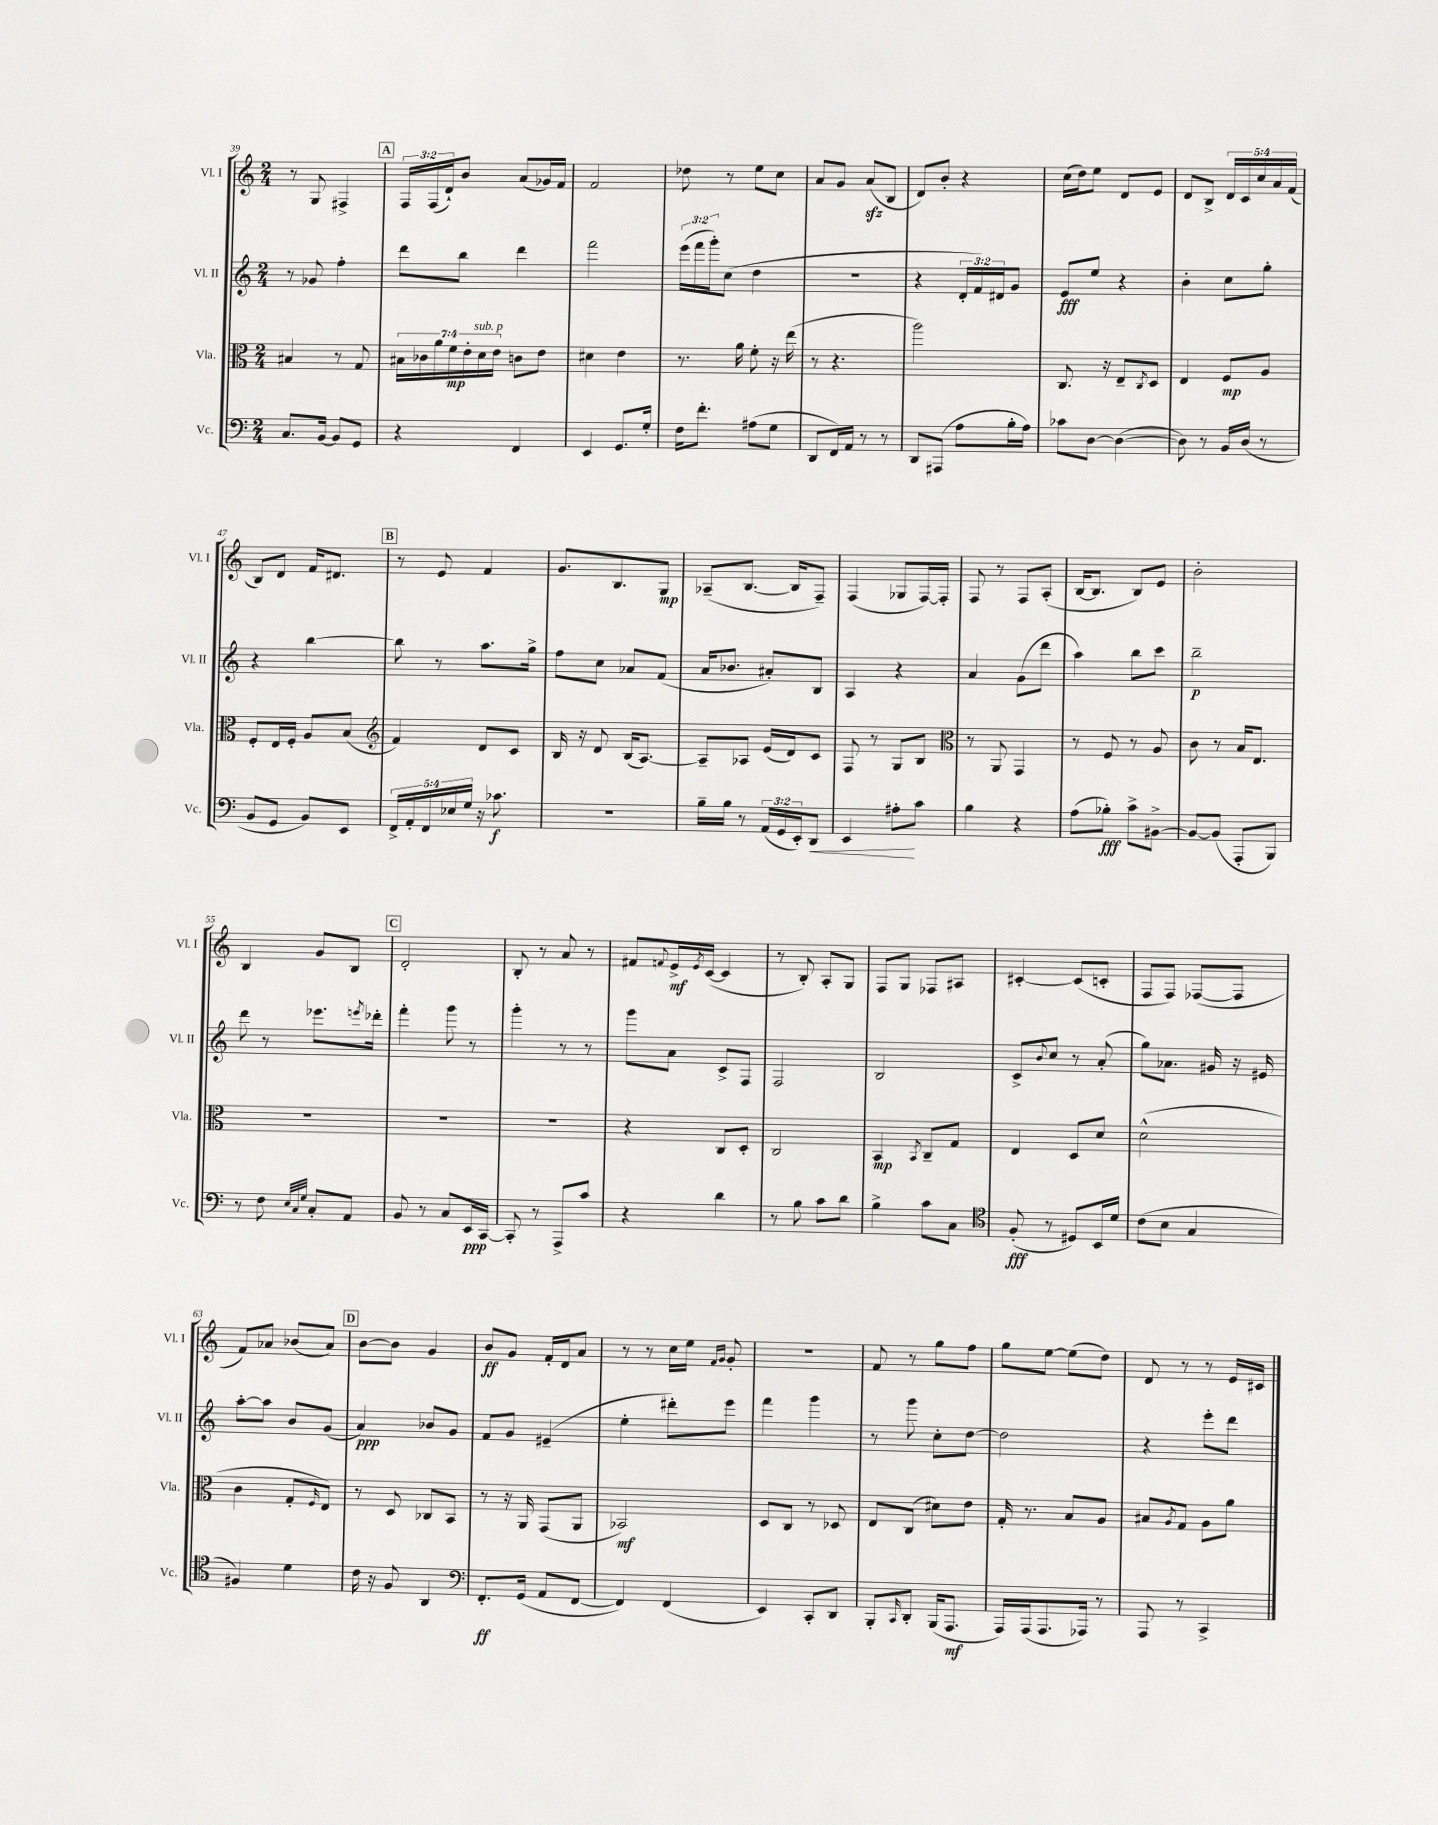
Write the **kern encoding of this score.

**kern	**dynam	**kern	**dynam	**kern	**dynam	**kern	**dynam
*part4	*part4	*part3	*part3	*part2	*part2	*part1	*part1
*staff4	*staff4	*staff3	*staff3	*staff2	*staff2	*staff1	*staff1
*I"Vc.	*	*I"Vla.	*	*I"Vl. II	*	*I"Vl. I	*
*I'Vc.	*	*I'Vla.	*	*I'Vl. II	*	*I'Vl. I	*
*clefF4	*	*clefC3	*	*clefG2	*	*clefG2	*
*k[]	*	*k[]	*	*k[]	*	*k[]	*
*M2/4	*	*M2/4	*	*M2/4	*	*M2/4	*
=39	=39	=39	=39	=39	=39	=39	=39
8.C/L	.	4B#X/	.	8r	.	8r	.
.	.	.	.	8g-X/	.	8G/	.
[16BB/Jk	.	.	.	.	.	.	.
8BB/L]	.	8r	.	4ff'\	.	4F#X^/	.
8GG/J	.	8G/	.	.	.	.	.
!!LO:REH:place=s1:t=A
=40	=40	=40	=40	=40	=40	=40	=40
4r	.	28B#X\LL	.	8ddd\L	.	24F/LL	.
.	.	28c-X\	.	.	.	.	.
.	.	.	.	.	.	(24F/	.
.	.	28a\	.	.	.	.	.
.	.	.	.	.	.	24d`/J)	.
.	.	28f\	mp	.	.	.	.
.	.	.	.	8bb\J	.	8b/J	.
.	.	28e'\	.	.	.	.	.
!	!	!LO:TX:a:i:t=sub. p	!	!	!	!	!
.	.	28d\	.	.	.	.	.
.	.	28e\JJ	.	.	.	.	.
4FF/	.	8cn\L	.	4ddd\	.	(8a/L	.
.	.	8e\J	.	.	.	16g-X/L)	.
.	.	.	.	.	.	16f/JJ	.
=41	=41	=41	=41	=41	=41	=41	=41
4EE/	.	4d#X\	.	2fff\	.	2f/	.
8.GG/L	.	4e\	.	.	.	.	.
16G'/Jk	.	.	.	.	.	.	.
=42	=42	=42	=42	=42	=42	=42	=42
16F\KL	.	8.r	.	(24eee\LL	.	8dd-X\	.
.	.	.	.	24fff\	.	.	.
8.f'\J	.	.	.	.	.	.	.
.	.	.	.	24ggg'\J)	.	.	.
.	.	.	.	(8cc\J	.	8r	.
.	.	16a\	.	.	.	.	.
(8A#X\L	.	8f'\	.	4dd\	.	8ee\L	.
8G\J	.	16r	.	.	.	8cc\J	.
.	.	(16ee\	.	.	.	.	.
=43	=43	=43	=43	=43	=43	=43	=43
8DD/L	.	8r	.	2r	.	8a/L	.
16FF/L)	.	4.r	.	.	.	8g/J	.
16AA/JJ	.	.	.	.	.	.	.
8r	.	.	.	.	.	(8azz/L	.
8r	.	.	.	.	.	8B/J	.
=44	=44	=44	=44	=44	=44	=44	=44
8DD/L	.	2aa\)	.	4r	.	8d/L)	.
(8AAA#X/J	.	.	.	.	.	8b'/J	.
8A\L	.	.	.	24d'/LL	.	4r	.
.	.	.	.	24f/)	.	.	.
.	.	.	.	24d#X/J	.	.	.
16B'\L	.	.	.	8g/J	.	.	.
16A\JJ)	.	.	.	.	.	.	.
=45	=45	=45	=45	=45	=45	=45	=45
8c-X\L	.	8.C/	.	8e/L	fff	(16cc\LL	.
.	.	.	.	.	.	16dd\J)	.
[8D\J	.	.	.	8ee/J	.	8ee\J	.
.	.	16r	.	.	.	.	.
(4D\_	.	8E~/L	.	4r	.	8d/L	.
.	.	8qC/	.	.	.	.	.
.	.	8D/J	.	.	.	8e/J	.
=46	=46	=46	=46	=46	=46	=46	=46
8D\])	.	4E/	.	4b'\	.	8d/L	.
8r	.	.	.	.	.	8B^/J	.
16BB/LL	.	8F/L	mp	8cc\L	.	20d/LL	.
.	.	.	.	.	.	20c/	.
(16D/JJ	.	.	.	.	.	.	.
.	.	.	.	.	.	20cc/	.
8r	.	8A/J	.	8gg'\J	.	.	.
.	.	.	.	.	.	20a/	.
.	.	.	.	.	.	(20f/JJ	.
!!LO:LB:g=z
=47	=47	=47	=47	=47	=47	=47	=47
8BB/L	.	8F'/L	.	4r	.	8B/L)	.
8GG/J	.	16E/L	.	.	.	8d/J	.
.	.	16F'/JJ	.	.	.	.	.
8BB/L)	.	8A/L	.	[4bb\	.	16f/KL	.
.	.	.	.	.	.	8.d#X/J	.
8EE/J	.	(8B/J	.	.	.	.	.
!!LO:REH:place=s1:t=B
=48	=48	=48	=48	=48	=48	=48	=48
*	*	*clefG2	*	*	*	*	*
20FF^/LL	.	4f/)	.	8bb\]	.	8r	.
20AA'/	.	.	.	.	.	.	.
20FF/	.	.	.	.	.	.	.
.	.	.	.	8r	.	8e/	.
20E-X/	.	.	.	.	.	.	.
20G/JJ	.	.	.	.	.	.	.
16r	.	8d/L	.	8.aa\L	.	4f/	.
8.c-X\	f	.	.	.	.	.	.
.	.	8c/J	.	.	.	.	.
.	.	.	.	16gg^\Jk	.	.	.
=49	=49	=49	=49	=49	=49	=49	=49
2r	.	16B/	.	8ff\L	.	8.g/L	.
.	.	16r	.	.	.	.	.
.	.	8d/	.	8cc\J	.	.	.
.	.	.	.	.	.	8.B/	.
.	.	(16B/KL	.	8a-X/L	.	.	.
.	.	[8.A/J)	.	.	.	.	.
.	.	.	.	(8f/J	.	8G/J	mp
=50	=50	=50	=50	=50	=50	=50	=50
16B~\LL	.	8A~/L]	.	16a/KL	.	(8A-X~/L	.
16B\JJ	.	.	.	8.b-X/J	.	.	.
8r	.	8A-X/J	.	.	.	[8.B/J	.
(24AA/LL	.	(16e/LL	.	8a#X'/L)	.	.	.
24GG/	.	.	.	.	.	.	.
.	.	16d/J)	.	.	.	16B/KL]	.
24EE'/J)	.	.	.	.	.	.	.
!	!LO:HP:b	!	!	!	!	!	!
8DD/J	<	8c/J	.	8B/J	.	8F~/J)	.
=51	=51	=51	=51	=51	=51	=51	=51
4EE/	.	8F/	.	4A/	.	(4F/	.
.	.	8r	.	.	.	.	.
8A#X'\L	.	8G/L	.	4r	.	8G-X/L	.
8c\J	[	8B/J	.	.	.	[16F/L)	.
.	.	.	.	.	.	16F'/JJ]	.
=52	=52	=52	=52	=52	=52	=52	=52
*	*	*clefC3	*	*	*	*	*
4B\	.	8r	.	4a/	.	8F/	.
.	.	8AA/	.	.	.	8r	.
4r	.	4GG/	.	(8g\L	.	8F/L	.
.	.	.	.	8ddd\J	.	(8A'/J	.
=53	=53	=53	=53	=53	=53	=53	=53
(8A\L	.	8r	.	4aa\)	.	[16B/KL	.
.	.	.	.	.	.	8.B/J]	.
8B-X'\J)	fff	8F/	.	.	.	.	.
8c^\L	.	8r	.	8bb\L	.	8B/L)	.
[8BB#X^\J	.	8A/	.	8ccc\J	.	8e/J	.
=54	=54	=54	=54	=54	=54	=54	=54
8BB#/L_	.	8c\	.	2bb~\	p	2b'\	.
(8BB#/J]	.	8r	.	.	.	.	.
8AAA'/L	.	16B/KL	.	.	.	.	.
.	.	8.E/J	.	.	.	.	.
8BBB/J)	.	.	.	.	.	.	.
!!LO:LB:g=z
=55	=55	=55	=55	=55	=55	=55	=55
8r	.	2r	.	8ddd\	.	4B/	.
8F\	.	.	.	8r	.	.	.
32qqE/LLL	.	.	.	.	.	.	.
32qqC/	.	.	.	.	.	.	.
32qqG/JJJ	.	.	.	.	.	.	.
8C'/L	.	.	.	8.eee-X\L	.	8g/L	.
8AA/J	.	.	.	.	.	8B/J	.
.	.	.	.	8qeeen/	.	.	.
.	.	.	.	16ddd-X'\Jk	.	.	.
!!LO:REH:place=s1:t=C
=56	=56	=56	=56	=56	=56	=56	=56
8BB/	.	2r	.	4fff'\	.	2d'/	.
8r	.	.	.	.	.	.	.
8C/L	.	.	.	8ggg\	.	.	.
16EE/L	ppp	.	.	8r	.	.	.
[16CC/JJ	.	.	.	.	.	.	.
=57	=57	=57	=57	=57	=57	=57	=57
8CC'/]	.	2r	.	4ggg'\	.	8B'/	.
8r	.	.	.	.	.	8r	.
8AAA^/L	.	.	.	8r	.	8a/	.
8c/J	.	.	.	8r	.	8r	.
=58	=58	=58	=58	=58	=58	=58	=58
4r	.	4r	.	8ggg\L	.	8f#X/L	.
.	.	.	.	.	.	8qqfn/	.
.	.	.	.	8a\J	.	16e^/L	mf
.	.	.	.	.	.	8qe/	.
.	.	.	.	.	.	([16c/JJ	.
4d\	.	8C/L	.	8c^/L	.	4c/]	.
.	.	8D'/J	.	8F/J	.	.	.
=59	=59	=59	=59	=59	=59	=59	=59
8r	.	2C/	.	2F/	.	8r	.
8B\	.	.	.	.	.	8B'/)	.
8c\L	.	.	.	.	.	8A'/L	.
8d\J	.	.	.	.	.	8G/J	.
=60	=60	=60	=60	=60	=60	=60	=60
4B^\	.	4BB/	mp	2B/	.	8F/L	.
.	.	.	.	.	.	8G/J	.
.	.	8qBB/	.	.	.	.	.
8c\L	.	8C~/L	.	.	.	8F-X/L	.
8C\J	.	8G/J	.	.	.	8A#X/J	.
=61	=61	=61	=61	=61	=61	=61	=61
*clefC4	*	*	*	*	*	*	*
(8F'/	fff	4E/	.	8c^/L	.	[4c#X'/	.
.	.	.	.	8qqb/	.	.	.
8r	.	.	.	8cc/J	.	.	.
8D#X/L)	.	8D/L	.	8r	.	(8c#/L]	.
16BB/L	.	8d/J	.	(8a'/	.	8cn'/J	.
16d/JJ	.	.	.	.	.	.	.
=62	=62	=62	=62	=62	=62	=62	=62
(8c\L	.	(2d^^\	.	8gg\L)	.	8F/L	.
8B\J	.	.	.	8.a-X\J	.	8F/J)	.
4G/	.	.	.	.	.	([8F-X/L	.
.	.	.	.	16g#X/	.	.	.
.	.	.	.	16r	.	8F-/J]	.
.	.	.	.	16e#X/	.	.	.
!!LO:LB:g=z
=63	=63	=63	=63	=63	=63	=63	=63
4F#X/)	.	4c\	.	[8aa'\L	.	8f/L)	.
.	.	.	.	8aa\J]	.	8a-X/J	.
4d\	.	8G'/L	.	8b/L	.	(8b-X/L	.
.	.	16qqF/	.	.	.	.	.
.	.	8E/J)	.	(8g/J	.	8a-/J)	.
!!LO:REH:place=s1:t=D
=64	=64	=64	=64	=64	=64	=64	=64
16c\	.	8r	.	4a/)	ppp	[8b\L	.
16r	.	.	.	.	.	.	.
8F/	.	8D/	.	.	.	8b\J]	.
4AA/	.	8C-X/L	.	8b-X/L	.	4g/	.
.	.	8BB/J	.	8g/J	.	.	.
=65	=65	=65	=65	=65	=65	=65	=65
*clefF4	*	*	*	*	*	*	*
8.FF'/L	ff	8r	.	8f/L	.	8b/L	ff
.	.	16r	.	8g/J	.	8g/J	.
(16GG/Jk	.	16AA/	.	.	.	.	.
8AA/L	.	(8GG/L	.	(4e#X~/	.	16f'/LL	.
.	.	.	.	.	.	16d/J	.
[8FF/J	.	8AA/J	.	.	.	8a/J	.
=66	=66	=66	=66	=66	=66	=66	=66
4FF/])	.	2BB-X/)	mf	4ee'\	.	8r	.
.	.	.	.	.	.	8r	.
(4FF/	.	.	.	8ddd#X'\L)	.	16cc\LL	.
.	.	.	.	.	.	16ee\JJ	.
.	.	.	.	.	.	16qqf/LL	.
.	.	.	.	.	.	16qqg/JJ	.
.	.	.	.	8eee\J	.	8g'/	.
=67	=67	=67	=67	=67	=67	=67	=67
4EE/)	.	8D/L	.	4fff\	.	2r	.
.	.	8C/J	.	.	.	.	.
8CC'/L	.	8r	.	4ggg\	.	.	.
8DD/J	.	8D-X/	.	.	.	.	.
=68	=68	=68	=68	=68	=68	=68	=68
8BBB'/L	.	8E/L	.	8r	.	8f/	.
16qqCC/	.	.	.	.	.	.	.
8DD'/J	.	(8C/J	.	8ggg\	.	8r	.
(16BBB/KL	.	8d#X\L)	.	8cc'\L	.	8gg\L	.
8.AAA/J	mf	.	.	.	.	.	.
.	.	8e\J	.	[8dd\J	.	8ff\J	.
=69	=69	=69	=69	=69	=69	=69	=69
16AAA/LL)	.	16G'/	.	2dd\]	.	8gg\L	.
(16AAA/J	.	8.r	.	.	.	.	.
8.AAA/	.	.	.	.	.	[8ee\J	.
.	.	8B/L	.	.	.	(8ee\L]	.
16AAA-X/Jk)	.	.	.	.	.	.	.
8r	.	8A/J	.	.	.	8dd\J)	.
=70	=70	=70	=70	=70	=70	=70	=70
8AAA/	.	8B#X/L	.	4r	.	8d/	.
.	.	8qA/	.	.	.	.	.
8r	.	8G/J	.	.	.	8r	.
4CC^/	.	8A\L	.	8eee'\L	.	8r	.
.	.	8a\J	.	8ddd\J	.	16e/LL	.
.	.	.	.	.	.	16c#X/JJ	.
==	==	==	==	==	==	==	==
*-	*-	*-	*-	*-	*-	*-	*-
